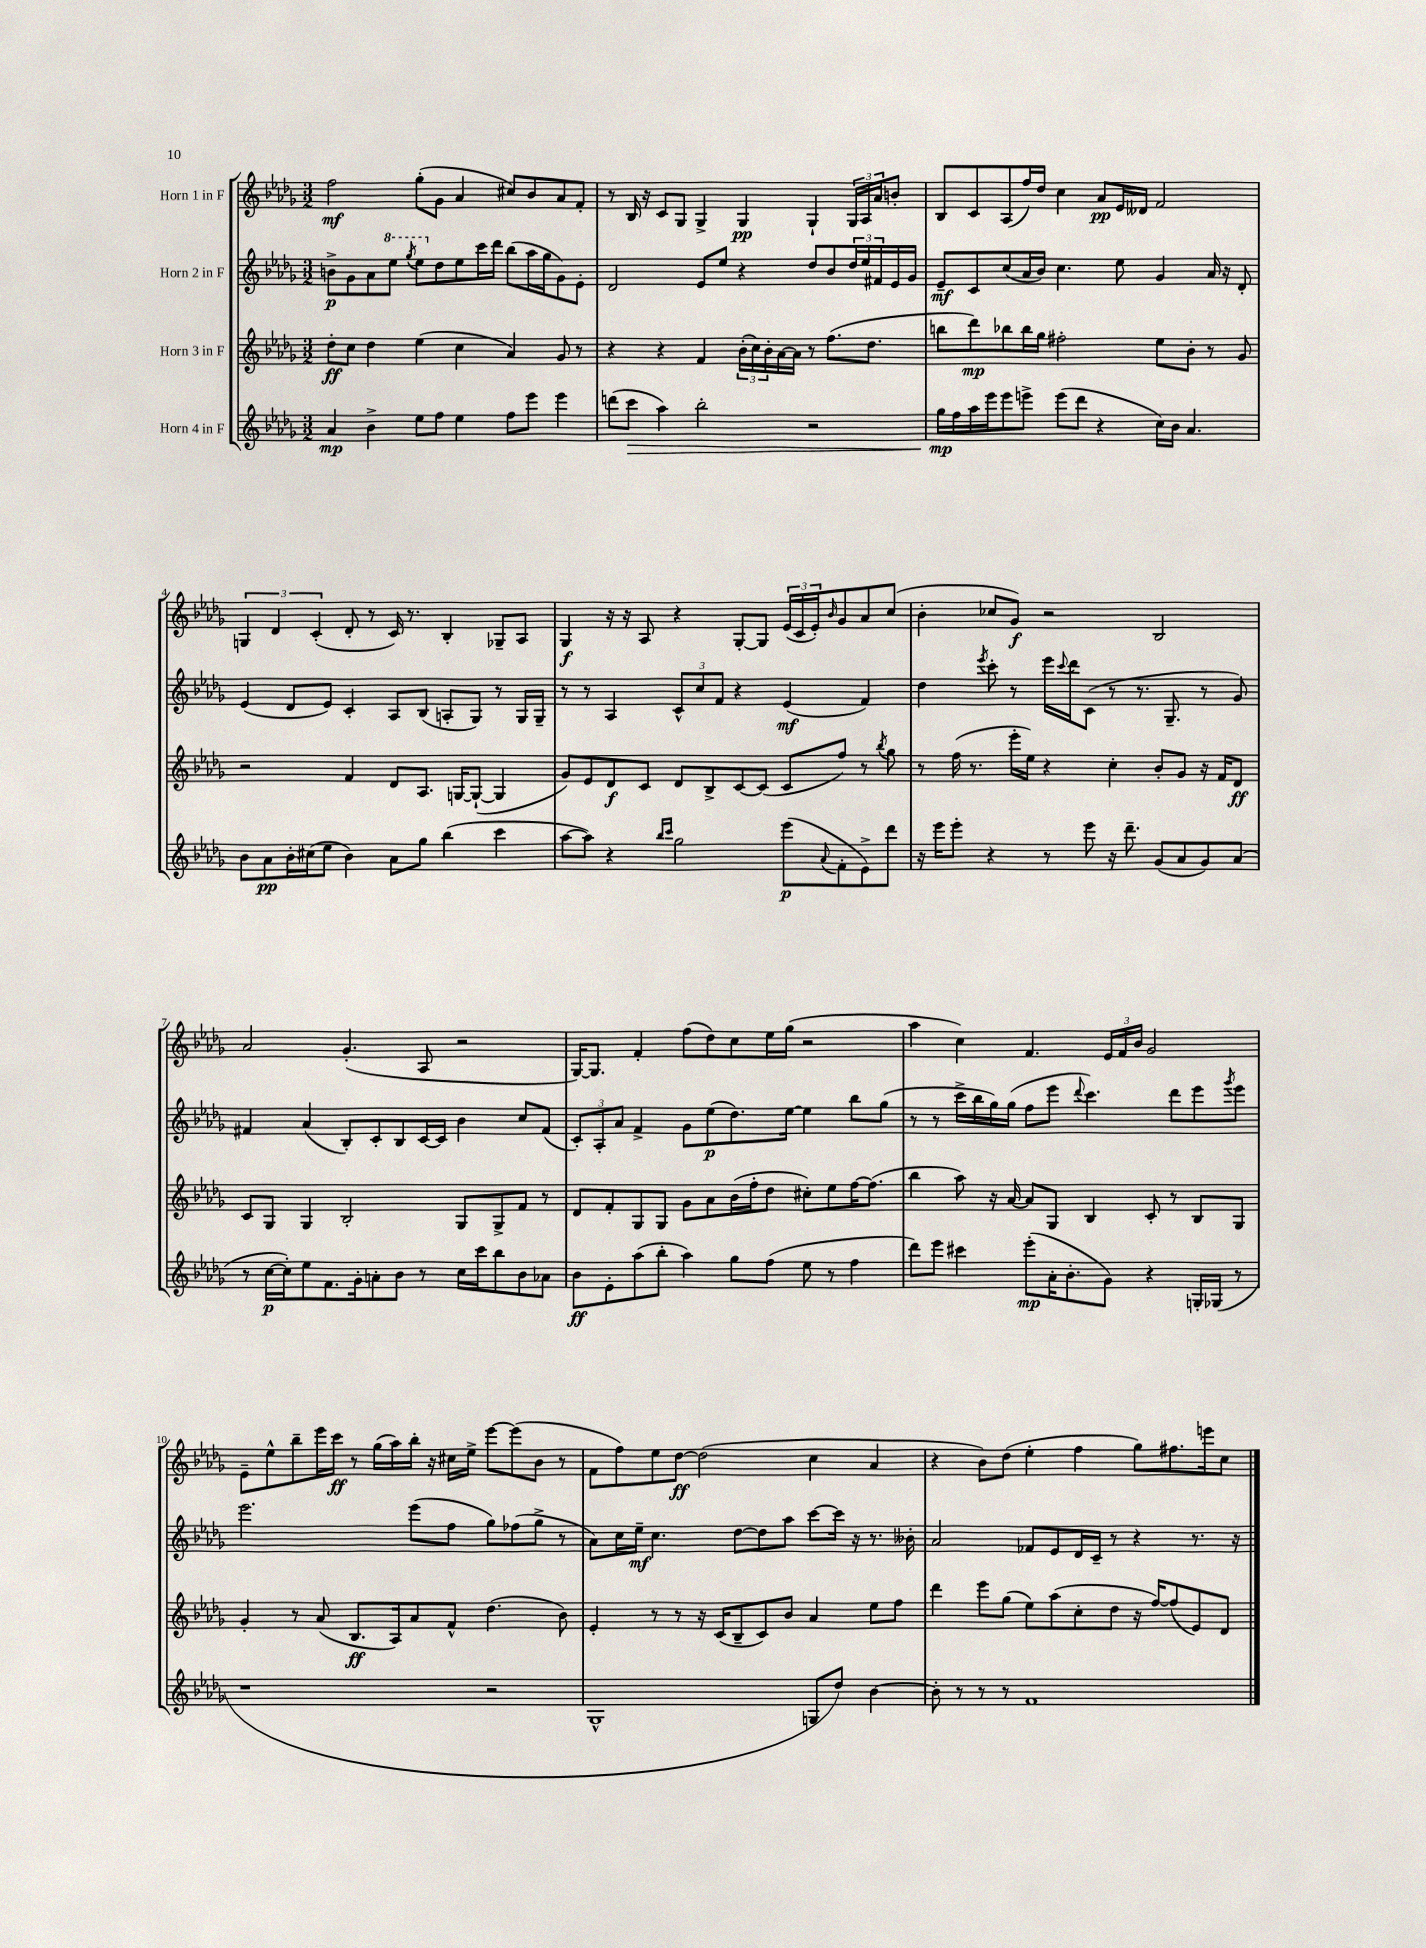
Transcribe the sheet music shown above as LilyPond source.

<<
\new StaffGroup <<
\new Staff = "s0" \with { instrumentName = "Horn 1 in F" } {
    \clef treble \key des \major \numericTimeSignature \time 3/2
    f''2\mf ges''8-.( ges'8 aes'4 cis''8) bes'8 aes'8 f'8-. |
    r8 bes16 r16 c'8 ges8 ges4-> ges4\pp ges4-! \tuplet 3/2 { ges16 aes16 aes'16 } b'8-. |
    bes8 c'8 aes8( f''16) des''16 c''4 aes'8\pp ees'16 deses'16 f'2 |
    \tuplet 3/2 { g4 des'4 c'4-.( } des'8-. r8 c'16) r8. bes4-. ges8-- aes8 |
    ges4\f r16 r16 aes8 r4 ges8~-. ges8 \tuplet 3/2 { ees'16( c'16 ees'16-.) } \grace { bes'16 } ges'8 aes'8 c''8( |
    bes'4-. ces''8 ges'8\f) r2 bes2 |
    aes'2 ges'4.-.( aes8 r2 |
    ges16~) ges8. f'4-. f''8( des''8) c''8 ees''16 ges''16( r2 |
    aes''4 c''4) f'4. \tuplet 3/2 { ees'16 f'16 bes'16 } ges'2 |
    ees'8-- ees''8-^ bes''8-- ees'''16 c'''16\ff r8 ges''16( aes''16) bes''16-. r16 cis''16 ees''16-> ees'''8~ ees'''8( bes'8 r8 |
    f'8 f''8) ees''8 des''8~\ff des''2( c''4 aes'4 |
    r4 bes'8) des''8( ees''4-. f''4 ges''8) fis''8. e'''16 c''8 \bar "|." |
}
\new Staff = "s1" \with { instrumentName = "Horn 2 in F" } {
    \clef treble \key des \major \numericTimeSignature \time 3/2
    b'8->\p ges'8 aes'8 \ottava #1 ees'''8 \acciaccatura { ges'''8 } ees'''8 \ottava #0 des''8 ees''8 c'''16 des'''16 bes''8( aes''16 ges''16 ges'8) ees'8-. |
    des'2 ees'8 ees''8 r4 des''8 bes'8 \tuplet 3/2 { des''16 ees''16 fis'16 } ees'16 ges'16 |
    ees'8--\mf c'8 c''8( aes'16 bes'16) c''4. ees''8 ges'4 aes'16 r16 des'8-. |
    ees'4( des'8 ees'8) c'4-. aes8 bes8( a8-. ges8) r8 ges16 ges16-- |
    r8 r8 aes4 \tuplet 3/2 { c'8-^ c''8 f'8 } r4 ees'4\mf( f'4) |
    des''4 \acciaccatura { ees'''8 } c'''8-. r8 ees'''16 \appoggiatura { c'''8 } des'''16 c'8( r8 r8. ges8.-- r8 ges'8) |
    fis'4 aes'4( bes8-.) c'8-. bes8 c'16~ c'16 bes'4 c''8 fis'8( |
    \tuplet 3/2 { c'8-.) aes8-. aes'8 } f'4-> ges'8 ees''8\p( des''8.) ees''16~ ees''4 bes''8 ges''8( |
    r8 r8 c'''16-> bes''16 ges''16) ges''16( f''8 ees'''8 \appoggiatura { des'''8 } c'''4.) des'''8 ees'''8 \acciaccatura { ges'''8 } ees'''8 |
    ees'''2. ees'''8( f''8 ges''8) fes''8( ges''8-> r8 |
    aes'8) c''16 ees''16--\mf c''4. des''8~ des''8 aes''8 c'''8~ c'''16 r16 r8. beses'16-. |
    aes'2 fes'8 ees'8 des'16 c'16-- r8 r4 r8. r16 \bar "|." |
}
\new Staff = "s2" \with { instrumentName = "Horn 3 in F" } {
    \clef treble \key des \major \numericTimeSignature \time 3/2
    des''8-.\ff c''8 des''4 ees''4( c''4 aes'4) ges'8 r8 |
    r4 r4 f'4 \tuplet 3/2 { bes'16-.( c''16) bes'16-. } aes'16~ aes'16 r8 f''8.( des''8. |
    b''8 des'''8\mp) bes''8 bes''16 ges''16 fis''2-. ees''8 bes'8-. r8 ges'8 |
    r2 f'4 des'8 aes8. g16~ g8~-!( g4 |
    ges'8) ees'8 des'8\f c'8 des'8 bes8-> c'8~ c'8( c'8 f''8) r8 \acciaccatura { bes''8 } ges''8 |
    r8 f''16( r8. ees'''16-. ees''16) r4 c''4-. bes'8-. ges'8 r16 f'16 des'8\ff |
    c'8 ges8 ges4 bes2-. ges8 ges8-> f'8 r8 |
    des'8 f'8-. ges8 ges8 ges'8 aes'8 bes'16( f''16-. des''8 cis''8-.) ees''8 f''16~ f''8.( |
    bes''4 aes''8) r16 aes'16~ aes'8 ges8 bes4 c'8-. r8 bes8 ges8 |
    ges'4-. r8 aes'8( bes8.\ff aes16) aes'8 f'8-^ des''4.( bes'8) |
    ees'4-. r8 r8 r16 c'16( bes8-- c'8) bes'8 aes'4 ees''8 f''8 |
    des'''4 ees'''8 ges''8( ees''8) aes''8( c''8-. des''8 r16 f''16~) f''8( ees'8) des'8 \bar "|." |
}
\new Staff = "s3" \with { instrumentName = "Horn 4 in F" } {
    \clef treble \key des \major \numericTimeSignature \time 3/2
    aes'4\mp bes'4-> ees''8 f''8 ees''4 f''8 ees'''8 ees'''4 |
    d'''8( c'''8\> aes''4) bes''2-. r2 |
    ges''16\mp\! f''16 aes''16 ees'''16 ees'''8 e'''8-> e'''8( des'''8 r4 c''16) bes'16 aes'4. |
    bes'8 aes'8\pp bes'16-. cis''16( ees''8 bes'4) aes'8 ges''8 bes''4( c'''4 |
    aes''8~ aes''8) r4 \grace { bes''16 c'''16 } ges''2 ees'''8\p( \appoggiatura { aes'8 } f'8-. ees'8->) des'''8 |
    r16 ees'''16 ees'''8-. r4 r8 ees'''8 r16 des'''8.-- ges'8( aes'8 ges'8) aes'8( |
    r8 c''16~\p c''16-.) ees''8 f'8. ges'16-. a'8-. bes'8 r8 c''16 c'''16 bes''8 bes'8 aes'8 |
    bes'8\ff ees'8-. aes''8( bes''8-. aes''4) ges''8 f''8( ees''8 r8 f''4 |
    des'''8) ees'''8 cis'''4 ees'''8-.\mp( aes'16-. bes'8.-. ges'8) r4 g16-. ges16( r8 |
    r1 r2 |
    ges1-^ g8 des''8) bes'4~ |
    bes'8-. r8 r8 r8 f'1 \bar "|." |
}
>>
>>
